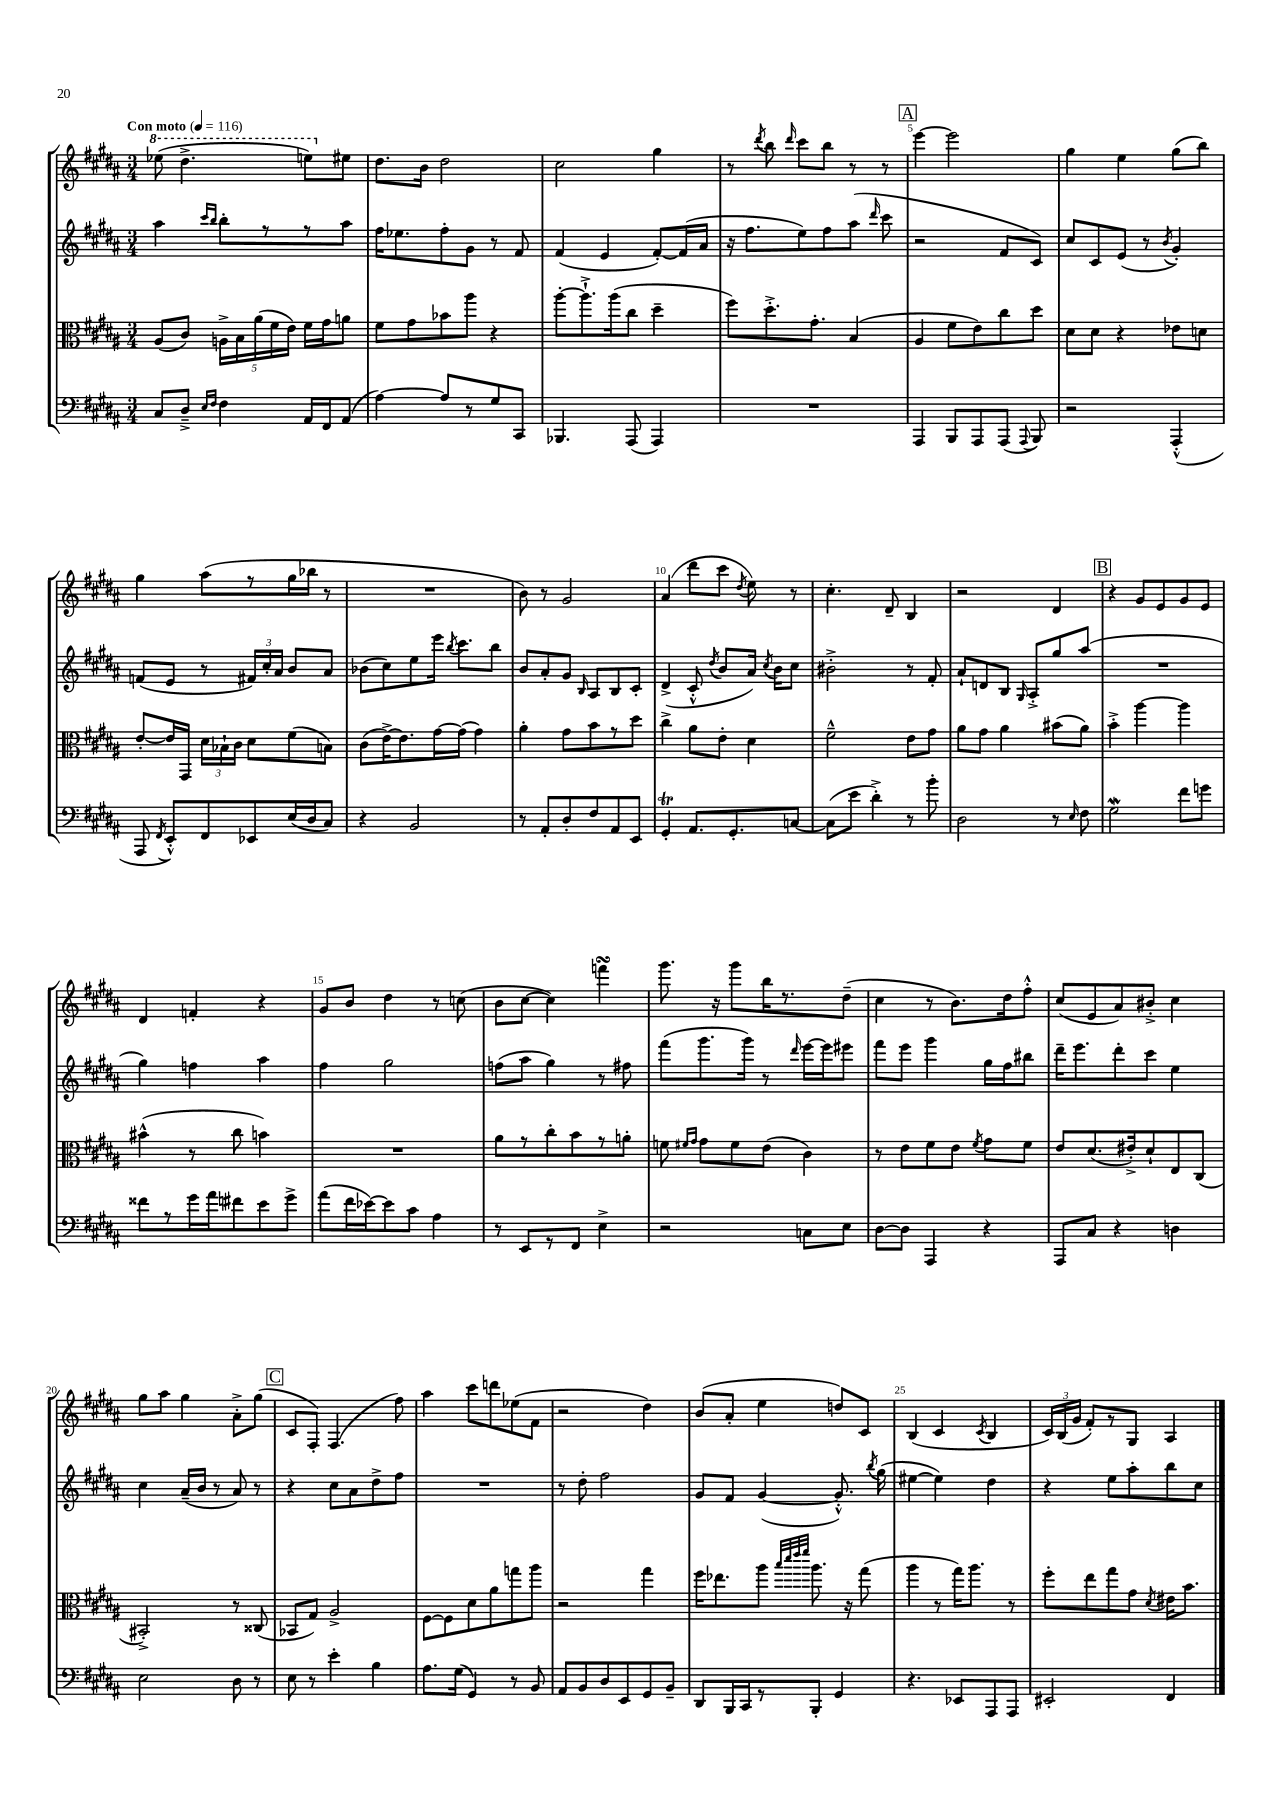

**kern	**kern	**kern	**kern
*staff4	*staff3	*staff2	*staff1
*clefF4	*clefC3	*clefG2	*clefG2
*k[f#c#g#d#a#]	*k[f#c#g#d#a#]	*k[f#c#g#d#a#]	*k[f#c#g#d#a#]
*M3/4	*M3/4	*M3/4	*M3/4
*MM116	*MM116	*MM116	*MM116
8C#	(8A#	4aa#	(8eee-
8D#~^	8c#)	.	4.ddd#^
16qqE	.	16qqccc#	.
16qqF#	.	16qqbb	.
4F#	20A^	8bb'	.
.	20B	.	.
.	(20a#	.	.
.	.	8r	.
.	20f#	.	.
.	20e)	.	.
16AA#	16f#	8r	8eee)
16FF#	16g#	.	.
(8AA#	8a	8aa#	8ee#
=	=	=	=
[4A#)	8f#	16ff#	8.dd#
.	.	8.ee-	.
.	8g#	.	.
.	.	.	16b
8A#]	8b-	8ff#'	2dd#
8r	8aa#	8g#	.
8G#	4r	8r	.
8CC#	.	8f#	.
=	=	=	=
4.BBB-	[8aa#'	(4f#	2cc#
.	8.aa#`^]	.	.
.	.	4e	.
.	(16aa#	.	.
(8AAA#	8cc#	.	.
4AAA#)	4dd#~	[8f#')	4gg#
.	.	(16f#]	.
.	.	16a#	.
=	=	=	=
2.r	8ff#)	16r	8r
.	.	8.ff#	.
.	.	.	8qddd#
.	8.dd#'^	.	8bb
.	.	.	16qqddd#
.	.	8ee)	8ccc#
.	8.g#'	.	.
.	.	8ff#	8bb
.	(4B	(8aa#	8r
.	.	16qqddd#	.
.	.	8ccc#	8r
=	=	=	=
4AAA#	4A#	2r	[4eee
8BBB	8f#	.	2eee]
8AAA#	8e)	.	.
(8AAA#	8cc#	8f#	.
8qqAAA#	.	.	.
8BBB)	8dd#	8c#)	.
=	=	=	=
2r	8d#	8cc#	4gg#
.	8d#	8c#	.
.	4r	(8e	4ee
.	.	8r	.
.	.	8qb	.
(4AAA#'^^	8e-	4g#')	(8gg#
.	8d	.	8bb)
=	=	=	=
8AAA#	[8e'	(8f	4gg#
8qFF#	.	.	.
8EE'^^)	16e]	8e	.
.	16GG#	.	.
8FF#	24d#	8r	(8aa#
.	24B-`	.	.
.	24c#	.	.
8EE-	8d#	24f#)	8r
.	.	24cc#'	.
.	.	24a#	.
(16E	(8f#	8b	16gg#
16D#	.	.	16bb-
8C#)	8B)	8a#	8r
=	=	=	=
4r	(8c#	(8b-	2.r
.	[16e^)	8cc#)	.
.	8.e]	.	.
2BB	.	8ee	.
.	[16g#	16eee	.
.	.	8qbb	.
.	(16g#]	8.ccc#	.
.	4g#)	.	.
.	.	8bb	.
=	=	=	=
8r	4a#'	8b	8b)
8AA#'	.	8a#'	8r
8D#'	8g#	8g#	2g#
.	.	16qqB	.
8F#	8b	8A#	.
8AA#	8r	8B	.
8EE	8dd#	8c#'	.
=	=	=	=
4GG#'	4cc#^	(4d#^	(4a#
8.AA#	8a#	8c#'^^	8ddd#
.	.	8qdd#	.
.	8e'	8b	8ccc#
8.GG#'	.	.	.
.	.	.	8qdd#
.	4d#	16a#)	8ee)
.	.	8qcc#	.
.	.	16b	.
[8C	.	8cc#	8r
=	=	=	=
(8C]	2f#~^^	2b#'^	4.cc#'
8e	.	.	.
4d#'^)	.	.	.
.	.	.	8d#~
8r	8e	8r	4B
8b'	8g#	8f#'	.
=	=	=	=
2D#	8a#	8a#`	2r
.	8g#	8d	.
.	4a#	8B	.
.	.	16qqG#	.
.	.	8A#'^	.
8r	(8b#	8gg#	4d#
16qqE	.	.	.
8F#	8a#)	(8aa#	.
=	=	=	=
2G#	4b'^	2.r	4r
.	[4aa#	.	8g#
.	.	.	8e
8f#	4aa#]	.	8g#
8g	.	.	8e
=	=	=	=
8f##	(4b#^^	4gg#)	4d#
8r	.	.	.
16g#	8r	4ff	4f'
16a#	.	.	.
8f#	8cc#	.	.
8e	4b)	4aa#	4r
8g#^	.	.	.
=	=	=	=
(8a#	2.r	4ff#	8g#
16f#	.	.	8b
[16e-)	.	.	.
8e-]	.	2gg#	4dd#
8c#	.	.	.
4A#	.	.	8r
.	.	.	(8cc
=	=	=	=
8r	8a#	(8ff	8b
8EE	8r	8aa#	[8cc#
8r	8cc#'	4gg#)	4cc#])
8FF#	8b	.	.
4E^	8r	8r	4fff
.	8a'	8ff#	.
=	=	=	=
2r	8f	(8fff#	8.ggg#
.	16qqf#	.	.
.	16qqg#	.	.
.	8g#	8.ggg#	.
.	.	.	16r
.	8f#	.	8ggg#
.	.	16ggg#)	.
.	(8e	8r	16bb
.	.	.	8.r
.	.	16qqddd#	.
8C	4c#)	[16eee	.
.	.	16eee]	.
8E	.	8eee#	(8dd#~
=	=	=	=
[8D#	8r	8fff#	4cc#
8D#]	8e	8eee	.
4AAA#	8f#	4ggg#	8r
.	8e	.	8.b)
.	8qf#	.	.
4r	8g#	16gg#	.
.	.	16ff#	16dd#
.	8f#	8bb#	8ff#'^^
=	=	=	=
8AAA#	8e	16ddd#~	(8cc#
.	.	8.eee	.
8C#	(8.d#	.	8e
4r	.	8ddd#'	8a#)
.	16e#'^)	.	.
.	8d#`	8ccc#	8b#'^
4D	8E	4ee	4cc#
.	(8C#	.	.
=	=	=	=
2E	2BB#'^)	4cc#	8gg#
.	.	.	8aa#
.	.	(16a#~	4gg#
.	.	16b	.
.	.	8r	.
8D#	8r	8a#)	8a#'^
8r	(8C##	8r	(8gg#
=	=	=	=
8E	8BB-	4r	8c#
8r	8G#)	.	8F#')
4e'	2A#^	8cc#	(4.F#
.	.	8a#	.
4B	.	8dd#^	.
.	.	8ff#	8ff#)
=	=	=	=
8.A#	[8F#	2.r	4aa#
.	8F#]	.	.
(16G#	.	.	.
4GG#)	8d#	.	8ccc#
.	8a#	.	8ddd
8r	8gg	.	(8ee-
8BB	8aa#	.	8f#
=	=	=	=
8AA#	2r	8r	2r
8BB	.	8dd#'	.
8D#	.	2ff#	.
8EE	.	.	.
8GG#	4gg#	.	4dd#)
8BB~	.	.	.
=	=	=	=
8DD#	16ff#	8g#	(8b
.	8.ee-	.	.
16BBB	.	8f#	8a#'
16CC#	.	.	.
8r	8aa#	([4g#	4ee
.	32qqbb	.	.
.	32qqddd#	.	.
.	32qqeee	.	.
.	32qqfff#	.	.
8BBB'	8.aa#	.	.
4GG#	.	8.g#'^^])	8dd)
.	16r	.	.
.	(8gg#	.	8c#
.	.	8qbb	.
.	.	(16gg#	.
=	=	=	=
4.r	4aa#	[4ee#	(4B
.	8r	4ee#])	4c#
8EE-	16gg#)	.	.
.	8.aa#	.	.
.	.	.	8qc#
8AAA#	.	4dd#	4B
8AAA#	8r	.	.
=	=	=	=
2EE#'	8ff#'	4r	24c#)
.	.	.	(24B
.	.	.	24g#
.	8ee	.	8f#')
.	8gg#	8ee	8r
.	8g#	8aa#'	8G#
.	8qd#	.	.
4FF#	16e#	8bb	4A#
.	8.b	.	.
.	.	8cc#	.
==	==	==	==
*-	*-	*-	*-
